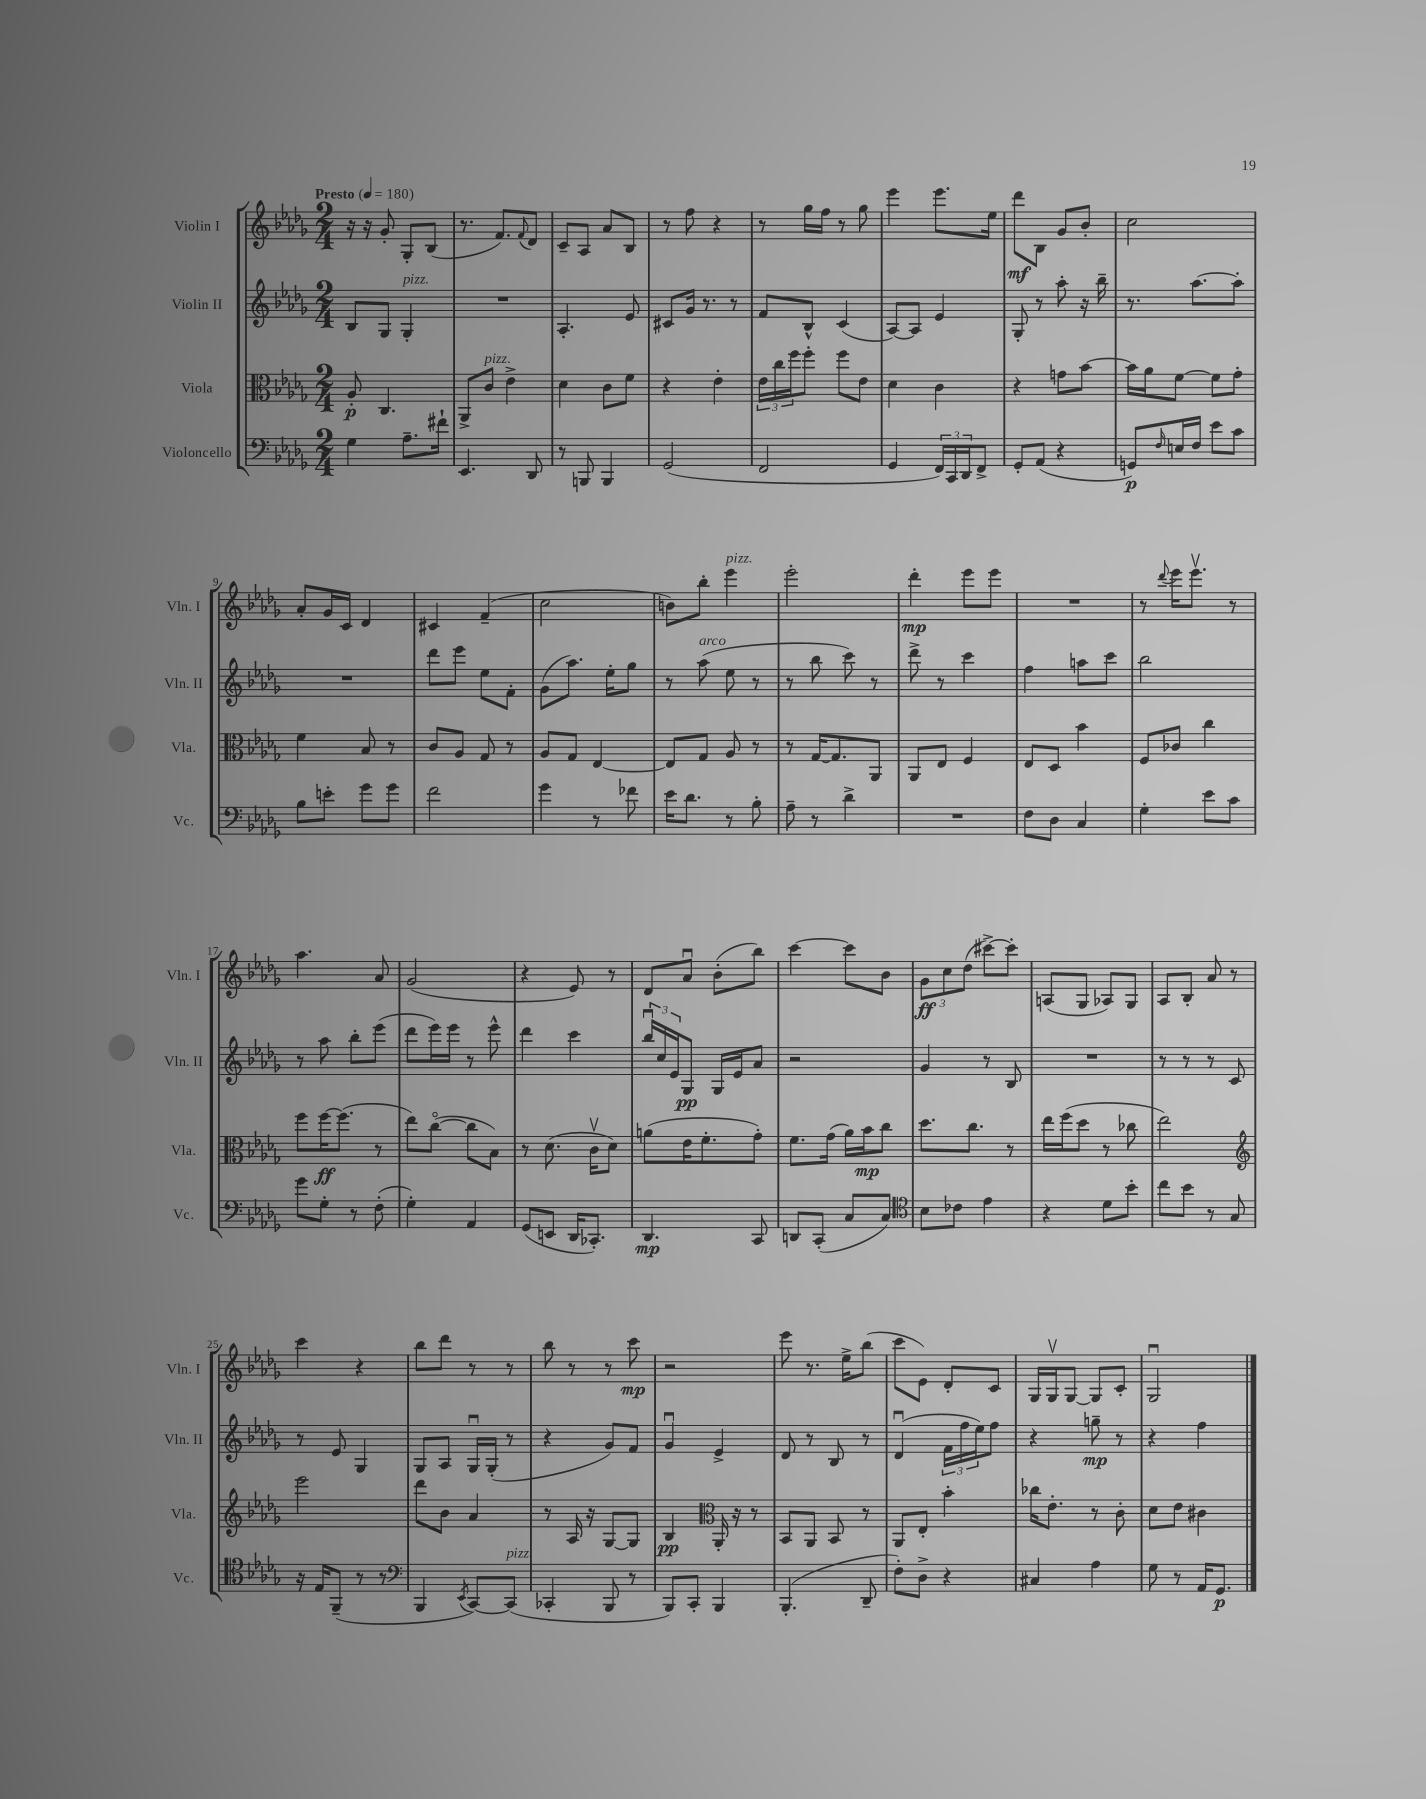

**kern	**kern	**kern	**kern
*staff4	*staff3	*staff2	*staff1
*clefF4	*clefC3	*clefG2	*clefG2
*k[b-e-a-d-g-]	*k[b-e-a-d-g-]	*k[b-e-a-d-g-]	*k[b-e-a-d-g-]
*M2/4	*M2/4	*M2/4	*M2/4
*MM180	*MM180	*MM180	*MM180
4G-	8A-'	8B-	16r
.	.	.	16r
.	4.C	8G-	8g-'
8.A-~	.	4G-'	8G-'
.	.	.	(8B-
16f#`	.	.	.
=	=	=	=
4.EE-	8AA-^	2r	8.r
.	8c	.	.
.	.	.	8.f)
.	4e-^	.	.
.	.	.	8qqf
8DD-	.	.	8d-
=	=	=	=
8r	4d-	4.A-'	8c~
8BBB	.	.	8A-
4BBB	8c	.	8a-
.	8f	8e-	8B-
=	=	=	=
(2GG-	4r	8c#	8r
.	.	16g-	8ff
.	.	8.r	.
.	4e-'	.	4r
.	.	8r	.
=	=	=	=
2FF	24e-	8f	8r
.	24cc	.	.
.	24ff	.	.
.	8ff'	8B-^^	16gg-
.	.	.	16ff
.	8ff	(4c	8r
.	8e-	.	8gg-
=	=	=	=
4GG-	4d-	[8A-)	4eee-
.	.	8A-]	.
24FF)	4c	4e-	8.eee-
24CC	.	.	.
24DD-	.	.	.
8FF^	.	.	.
.	.	.	16ee-
=	=	=	=
8GG-'	4r	8G-'	8ddd-
(8AA-	.	8r	8B-
4r	8g	8aa-'	8g-
.	[8b-	16r	8b-'
.	.	16bb-~	.
=	=	=	=
8GG)	16b-]	8.r	2cc
.	16a-	.	.
16qqF	.	.	.
16E	[8f	.	.
16F	.	[8.aa-	.
8e-	8f]	.	.
8c	8g-'	8aa-']	.
=	=	=	=
8B-	4f	2r	8a-'
8e'	.	.	16g-
.	.	.	16c
8g-	8B-	.	4d-
8g-	8r	.	.
=	=	=	=
2f	8c	8ddd-	4c#
.	8A-	8eee-	.
.	8G-	8ee-	(4f~
.	8r	8f'	.
=	=	=	=
4g-	8A-	(8g-	2cc
.	8G-	8.aa-)	.
8r	[4E-	.	.
.	.	16ee-'	.
8f-	.	8gg-	.
=	=	=	=
16e-	8E-]	8r	8b)
8.d-	.	.	.
.	8G-	(8aa-	8bb-'
8r	8A-	8ee-	4eee-
8B-'	8r	8r	.
=	=	=	=
8A-~	8r	8r	2eee-'
8r	[16G-	8bb-	.
.	8.G-]	.	.
4d-^	.	8ccc)	.
.	8AA-	8r	.
=	=	=	=
2r	8AA-	8ddd-^	4ddd-'
.	8E-	8r	.
.	4F	4ccc	8eee-
.	.	.	8eee-
=	=	=	=
8F	8E-	4ff	2r
8D-	8D-	.	.
4C	4b-	8aa	.
.	.	8ccc	.
=	=	=	=
4G-'	8F	2bb-	8r
.	.	.	8qqddd-
.	8c-	.	16eee-
.	.	.	8.eee-v
8e-	4cc	.	.
8c	.	.	8r
=	=	=	=
8g-	8ff	8r	4.aa-
8G-'	[16ff	8aa-	.
.	(8.ff]	.	.
8r	.	8bb-'	.
(8F'	8r	(8eee-	8a-
=	=	=	=
4G-')	8ee-)	8ddd-	(2g-
.	([8cco	16eee-)	.
.	.	16eee-	.
4AA-	8cc]	8r	.
.	8B-)	8eee-^^	.
=	=	=	=
(8GG-	8r	4ddd-	4r
8EE	(8.d-	.	.
16DD-	.	4ccc	8e-)
8.CC-')	16cv	.	.
.	8d-)	.	8r
=	=	=	=
4.DD-	(8a	24bb-u	8d-
.	.	24cc	.
.	.	24e-	.
.	16e-	8G-	8a-u
.	8.f'	.	.
.	.	16G-	(8b-'
.	.	16e-	.
8CC	8g-')	8a-	8bb-)
=	=	=	=
8DD	8.f	2r	[4ccc
(8CC'	.	.	.
.	(16g-	.	.
8C	16a-)	.	8ccc]
.	16b-	.	.
8C)	8cc	.	8b-
=	=	=	=
*clefC4	*	*	*
8B-	8.dd-	4g-	12g-
.	.	.	12cc
8c-	.	.	.
.	.	.	(12dd-
.	8.cc	.	.
4e-	.	8r	[8ccc#^)
.	8r	8B-	8ccc#']
=	=	=	=
4r	16ee-	2r	(8A
.	(16ff	.	.
.	8dd-	.	8G-
8d-	8r	.	8A-)
8b-'	8cc-	.	8G-
=	=	=	=
8cc	2ee-)	8r	8A-
8b-	.	8r	8B-'
8r	.	8r	8a-
8G-	.	8c	8r
=	=	=	=
*	*clefG2	*	*
16r	2eee-	8r	4ccc
16E-	.	.	.
(8FF~	.	8e-	.
8r	.	4G-	4r
8r	.	.	.
=	=	=	=
*clefF4	*	*	*
4BBB-	8ddd-	8G-	8bb-
.	8b-	8A-	8ddd-
8qEE-	.	.	.
[8CC)	4a-	16G-u	8r
.	.	(16G-'	.
(8CC]	.	8r	8r
=	=	=	=
4CC-'	8r	4r	8bb-
.	16A-	.	8r
.	16r	.	.
8BBB-	[8G-	8g-)	8r
8r	8G-]	8f	8ccc
=	=	=	=
8BBB-)	4B-	4g-u	2r
8CC'	.	.	.
*	*clefC3	*	*
4BBB-	16AA-'	4e-^	.
.	16r	.	.
.	8r	.	.
=	=	=	=
(4.BBB-'	8BB-	8d-	8eee-
.	8AA-	8r	8.r
.	8BB-	8B-	.
.	.	.	16ee-^
8DD-~	8r	8r	(8bb-
=	=	=	=
8F')	8AA-	(4d-u	8ccc
8D-^	8E-'	.	8e-)
4r	4b-'	24f	8d-'
.	.	24ff	.
.	.	24ee-)	.
.	.	8ff	8c
=	=	=	=
4C#	16cc-	4r	16G-
.	8.e-'	.	16G-v
.	.	.	[8G-
4A-	8r	8gg~	8G-]
.	8c'	8r	8c'
=	=	=	=
8G-	8d-	4r	2G-u
8r	8e-	.	.
16AA-	4c#	4ff	.
8.GG-	.	.	.
==	==	==	==
*-	*-	*-	*-
